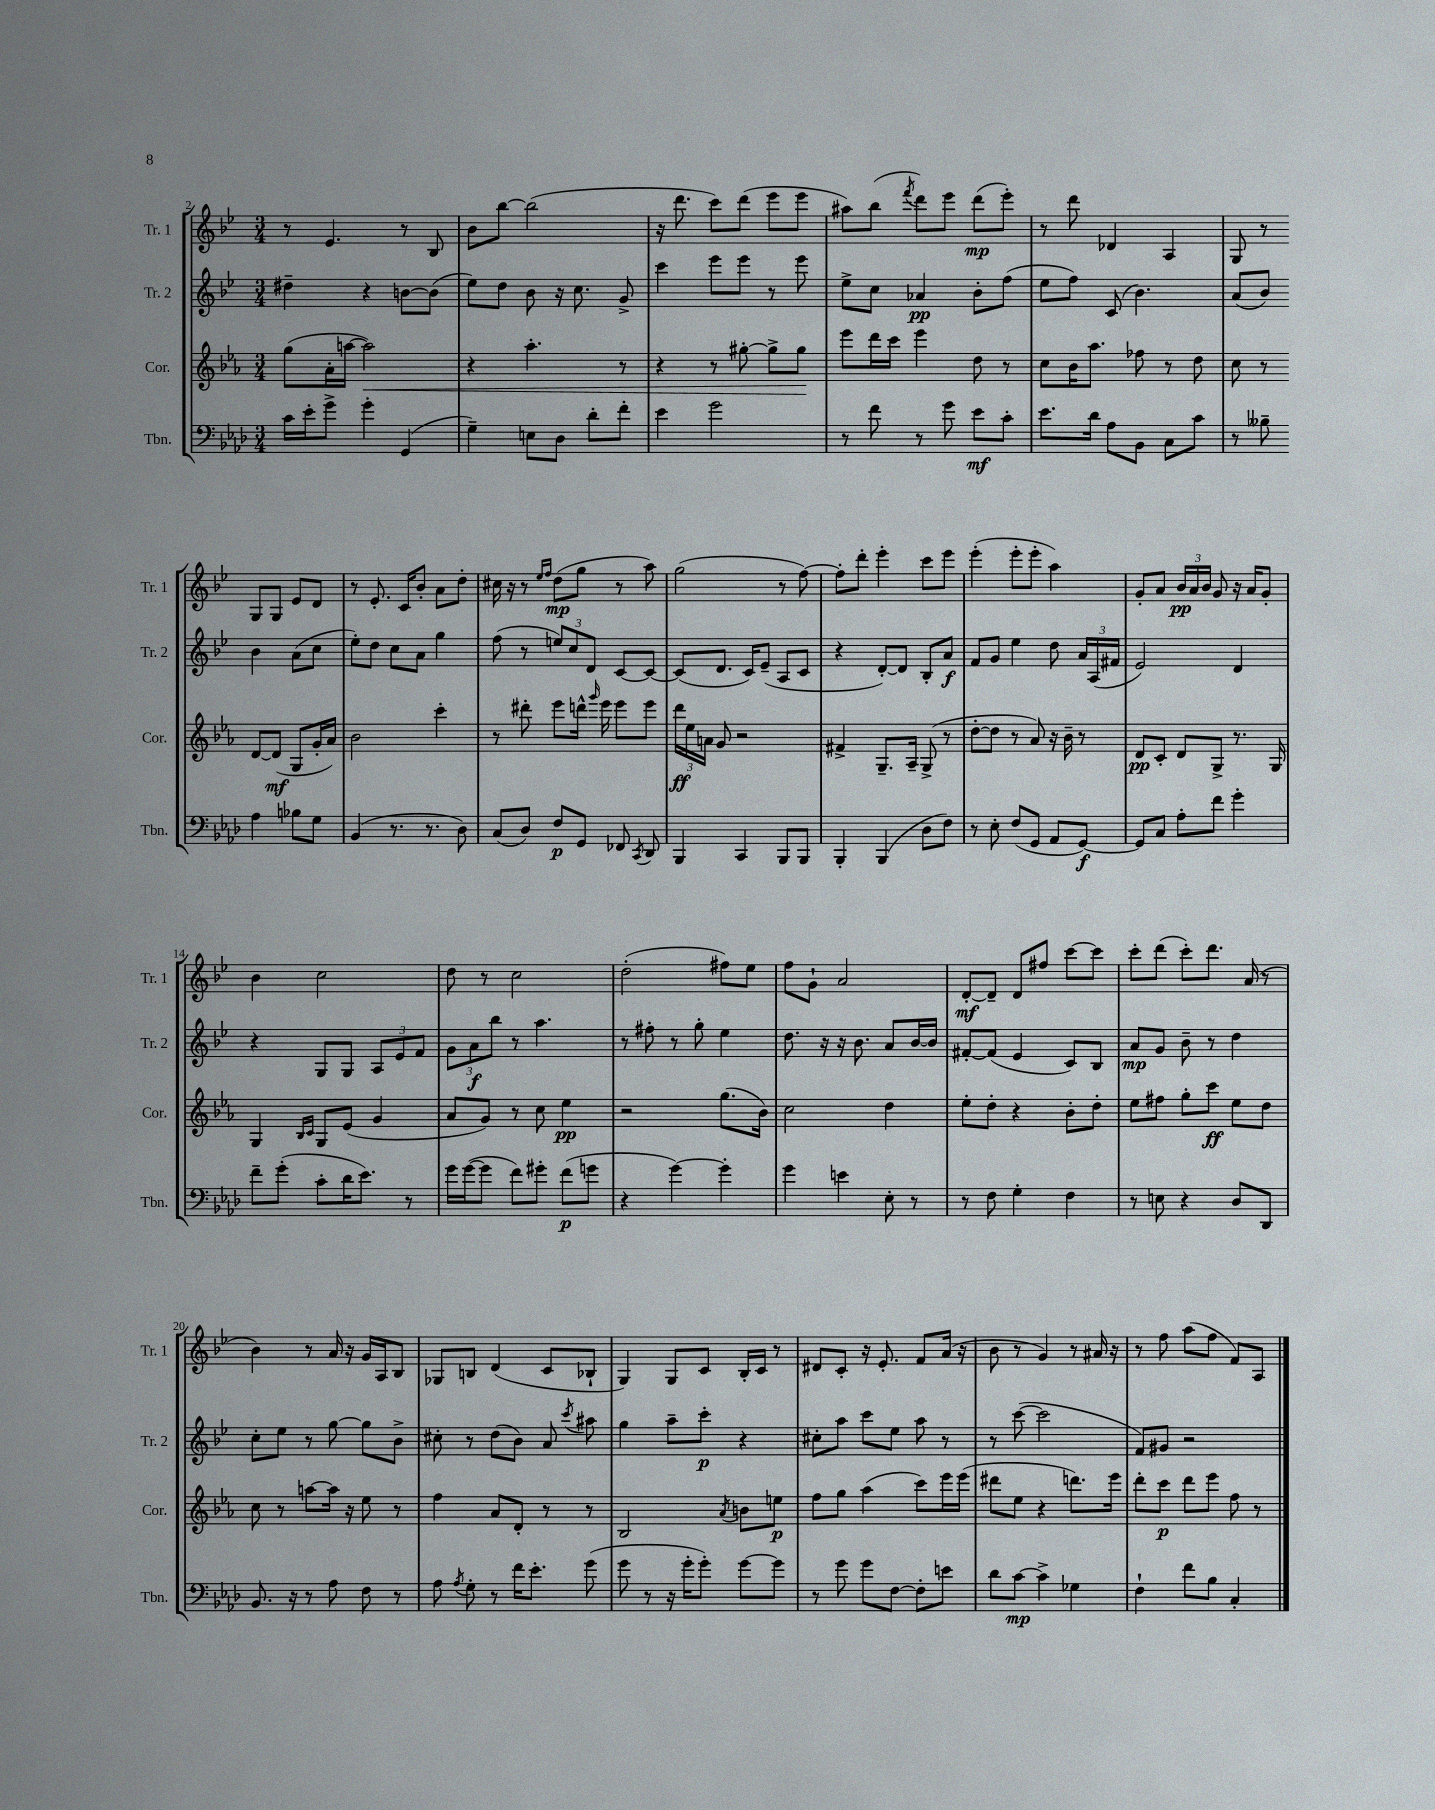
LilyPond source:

<<
\new StaffGroup <<
\new Staff = "s0" \with { instrumentName = "Tr. 1" shortInstrumentName = "Tr. 1" } {
    \clef treble \key bes \major \numericTimeSignature \time 3/4
    \autoBeamOff r8 ees'4. r8 bes8 |
    bes'8[ bes''8]~ bes''2( |
    r16 d'''8. c'''8[) d'''8]( ees'''8[ ees'''8] |
    ais''8[) bes''8]( \acciaccatura { f'''8 } d'''8[) ees'''8] d'''8[\mp( ees'''8]-.) |
    r8 d'''8 des'4 a4 |
    g8 r8 g8[ g8] ees'8[ d'8] |
    r8 ees'8.-. c'16[ bes'8]-. a'8[ d''8]-. |
    cis''16 r16 r8 \grace { ees''16[ f''16] } d''8[\mp( g''8] r8 a''8) |
    g''2( r8 f''8~) |
    f''8[-. d'''8]-. ees'''4-. c'''8[ ees'''8] |
    ees'''4-.( ees'''8[-. ees'''8]-. a''4) |
    g'8[-. a'8] \tuplet 3/2 { bes'16[\pp a'16 bes'16] } g'8 r16 a'16[ g'8]-. |
    bes'4 c''2 |
    d''8 r8 c''2 |
    d''2-.( fis''8[) ees''8] |
    f''8[ g'8]-! a'2 |
    d'8[~-.\mf d'8]-- d'8[ fis''8] c'''8[~ c'''8] |
    c'''8[-. d'''8]( c'''8[-.) d'''8.] a'16( r8 |
    bes'4) r8 a'16 r16 g'16[ a16 bes8] |
    ges8[ b8] d'4( c'8[ bes8]-! |
    g4) g8[ c'8] bes16[-. c'16] r8 |
    dis'8[ c'8]-. r16 ees'8.-. f'8[ a'16]( r16 |
    bes'8 r8 g'4) r8 ais'16 r16 |
    r8 f''8 a''8[( f''8] f'8[) a8] \bar "|." |
}
\new Staff = "s1" \with { instrumentName = "Tr. 2" shortInstrumentName = "Tr. 2" } {
    \clef treble \key bes \major \numericTimeSignature \time 3/4
    \autoBeamOff dis''4-- r4 b'8[~ b'8]( |
    ees''8[) d''8] bes'8 r16 c''8. g'8-> |
    c'''4 ees'''8[ ees'''8] r8 ees'''8 |
    ees''8[-> c''8] aes'4\pp bes'8[-. f''8]( |
    ees''8[ f''8]) c'8( bes'4.) |
    a'8[( bes'8]) bes'4 a'8[( c''8] |
    ees''8[-.) d''8] c''8[ a'8] g''4 |
    f''8( r8 \tuplet 3/2 { e''8[) c''8 d'8] } c'8[~ c'8]~ |
    c'8[( d'8.] c'16[) ees'8]--( a8[ c'8] |
    r4 d'8[~-.) d'8] bes8[-. a'8]\f |
    f'8[ g'8] ees''4 d''8 \tuplet 3/2 { a'16[ a16( fis'16] } |
    ees'2) d'4 |
    r4 g8[ g8] \tuplet 3/2 { a8[ ees'8 f'8] } |
    \tuplet 3/2 { g'8[ a'8\f bes''8] } r8 a''4. |
    r8 fis''8-. r8 g''8-. ees''4 |
    d''8. r16 r16 bes'8. a'8[ bes'16~ bes'16] |
    fis'8[~-. fis'8]( ees'4 c'8[) bes8] |
    a'8[\mp g'8] bes'8-- r8 d''4 |
    c''8[-. ees''8] r8 g''8~ g''8[ bes'8]-> |
    cis''8-. r8 d''8[( bes'8]) a'8 \acciaccatura { c'''8 } ais''8 |
    g''4 a''8[-- c'''8]-.\p r4 |
    cis''8[-. a''8] c'''8[ ees''8] a''8 r8 |
    r8 c'''8~( c'''2 |
    f'8[) gis'8] r2 \bar "|." |
}
\new Staff = "s2" \with { instrumentName = "Cor." shortInstrumentName = "Cor." } {
    \clef treble \key ees \major \numericTimeSignature \time 3/4
    \autoBeamOff g''8[( aes'16-. a''16]~ a''2\<) |
    r4 aes''4.-. r8 |
    r4 r8 gis''8~-. gis''8[-> gis''8]\! |
    ees'''8[ d'''16 c'''16] ees'''4 d''8 r8 |
    c''8[ bes'16 aes''8.] fes''8 r8 d''8 |
    c''8 r8 d'8[~ d'8]\mf( g8[ g'16-. aes'16]) |
    bes'2 c'''4-. |
    r8 dis'''8-. ees'''8[ d'''16]-^ \grace { g'''16 } ees'''16 ees'''8[ ees'''8] |
    \tuplet 3/2 { d'''16[\ff ees''16 a'16] } g'8 r2 |
    fis'4-> g8.[-- aes16]-- g8->( r8 |
    d''8[~-. d''8] r8 aes'8) r16 bes'16-- r8 |
    d'8[\pp c'8]-. d'8[ g8]-> r8. g16 |
    g4 \grace { bes16[ c'16] } g8[ ees'8]( g'4 |
    aes'8[ g'8]) r8 c''8 ees''4\pp |
    r2 g''8.[( bes'16]) |
    c''2 d''4 |
    ees''8[-. d''8]-. r4 bes'8[-. d''8]-. |
    ees''8[ fis''8] g''8[-. c'''8]\ff ees''8[ d''8] |
    c''8 r8 a''8[~ a''16] r16 ees''8 r8 |
    f''4 aes'8[ d'8]-. r8 r8 |
    bes2 \acciaccatura { aes'8 } b'8[ e''8]\p |
    f''8[ g''8] aes''4( c'''8[) ees'''16 ees'''16]( |
    dis'''8[ ees''8] r4 d'''8.[) ees'''16] |
    d'''8[-. c'''8]\p d'''8[ ees'''8] f''8 r8 \bar "|." |
}
\new Staff = "s3" \with { instrumentName = "Tbn." shortInstrumentName = "Tbn." } {
    \clef bass \key aes \major \numericTimeSignature \time 3/4
    \autoBeamOff c'16[ ees'16-. g'8]-> g'4-. g,4( |
    g4--) e8[ des8] des'8[-. f'8]-. |
    ees'4 g'2 |
    r8 f'8 r8 g'8 ees'8[\mf c'8]-. |
    ees'8.[ des'16] aes8[ bes,8] c8[ c'8] |
    r8 beses8-- aes4 bes8[ g8] |
    bes,4( r8. r8. des8) |
    c8[( des8]) f8[\p g,8] fes,8 \acciaccatura { c,8 } des,8 |
    bes,,4 c,4 bes,,8[ bes,,8] |
    bes,,4-. bes,,4( des8[ f8]) |
    r8 ees8-. f8[( g,8] aes,8[ g,8]~\f) |
    g,8[ c8] aes8[-. f'8] g'4-. |
    f'8[-- g'8]-.( c'8[-. des'16 ees'8.]) r8 |
    g'16[ g'16~( g'8] f'8[) gis'8]-. f'8[\p( g'8] |
    r4 g'4~) g'4-. |
    g'4 e'4 ees8-. r8 |
    r8 f8 g4-. f4 |
    r8 e8 r4 des8[ des,8] |
    bes,8. r16 r8 aes8 f8 r8 |
    aes8 \acciaccatura { aes8 } g8-. r8 f'16[ ees'8.]-. g'8( |
    g'8 r8 r16 g'16[-. g'8]-.) g'8[~ g'8] |
    r8 g'8 g'8[ f8]~ f8[-. e'8] |
    des'8[ c'8]~\mp c'4-> ges4 |
    f4-! f'8[ bes8] c4-. \bar "|." |
}
>>
>>
\layout { \context { \Score currentBarNumber = #2 } }
